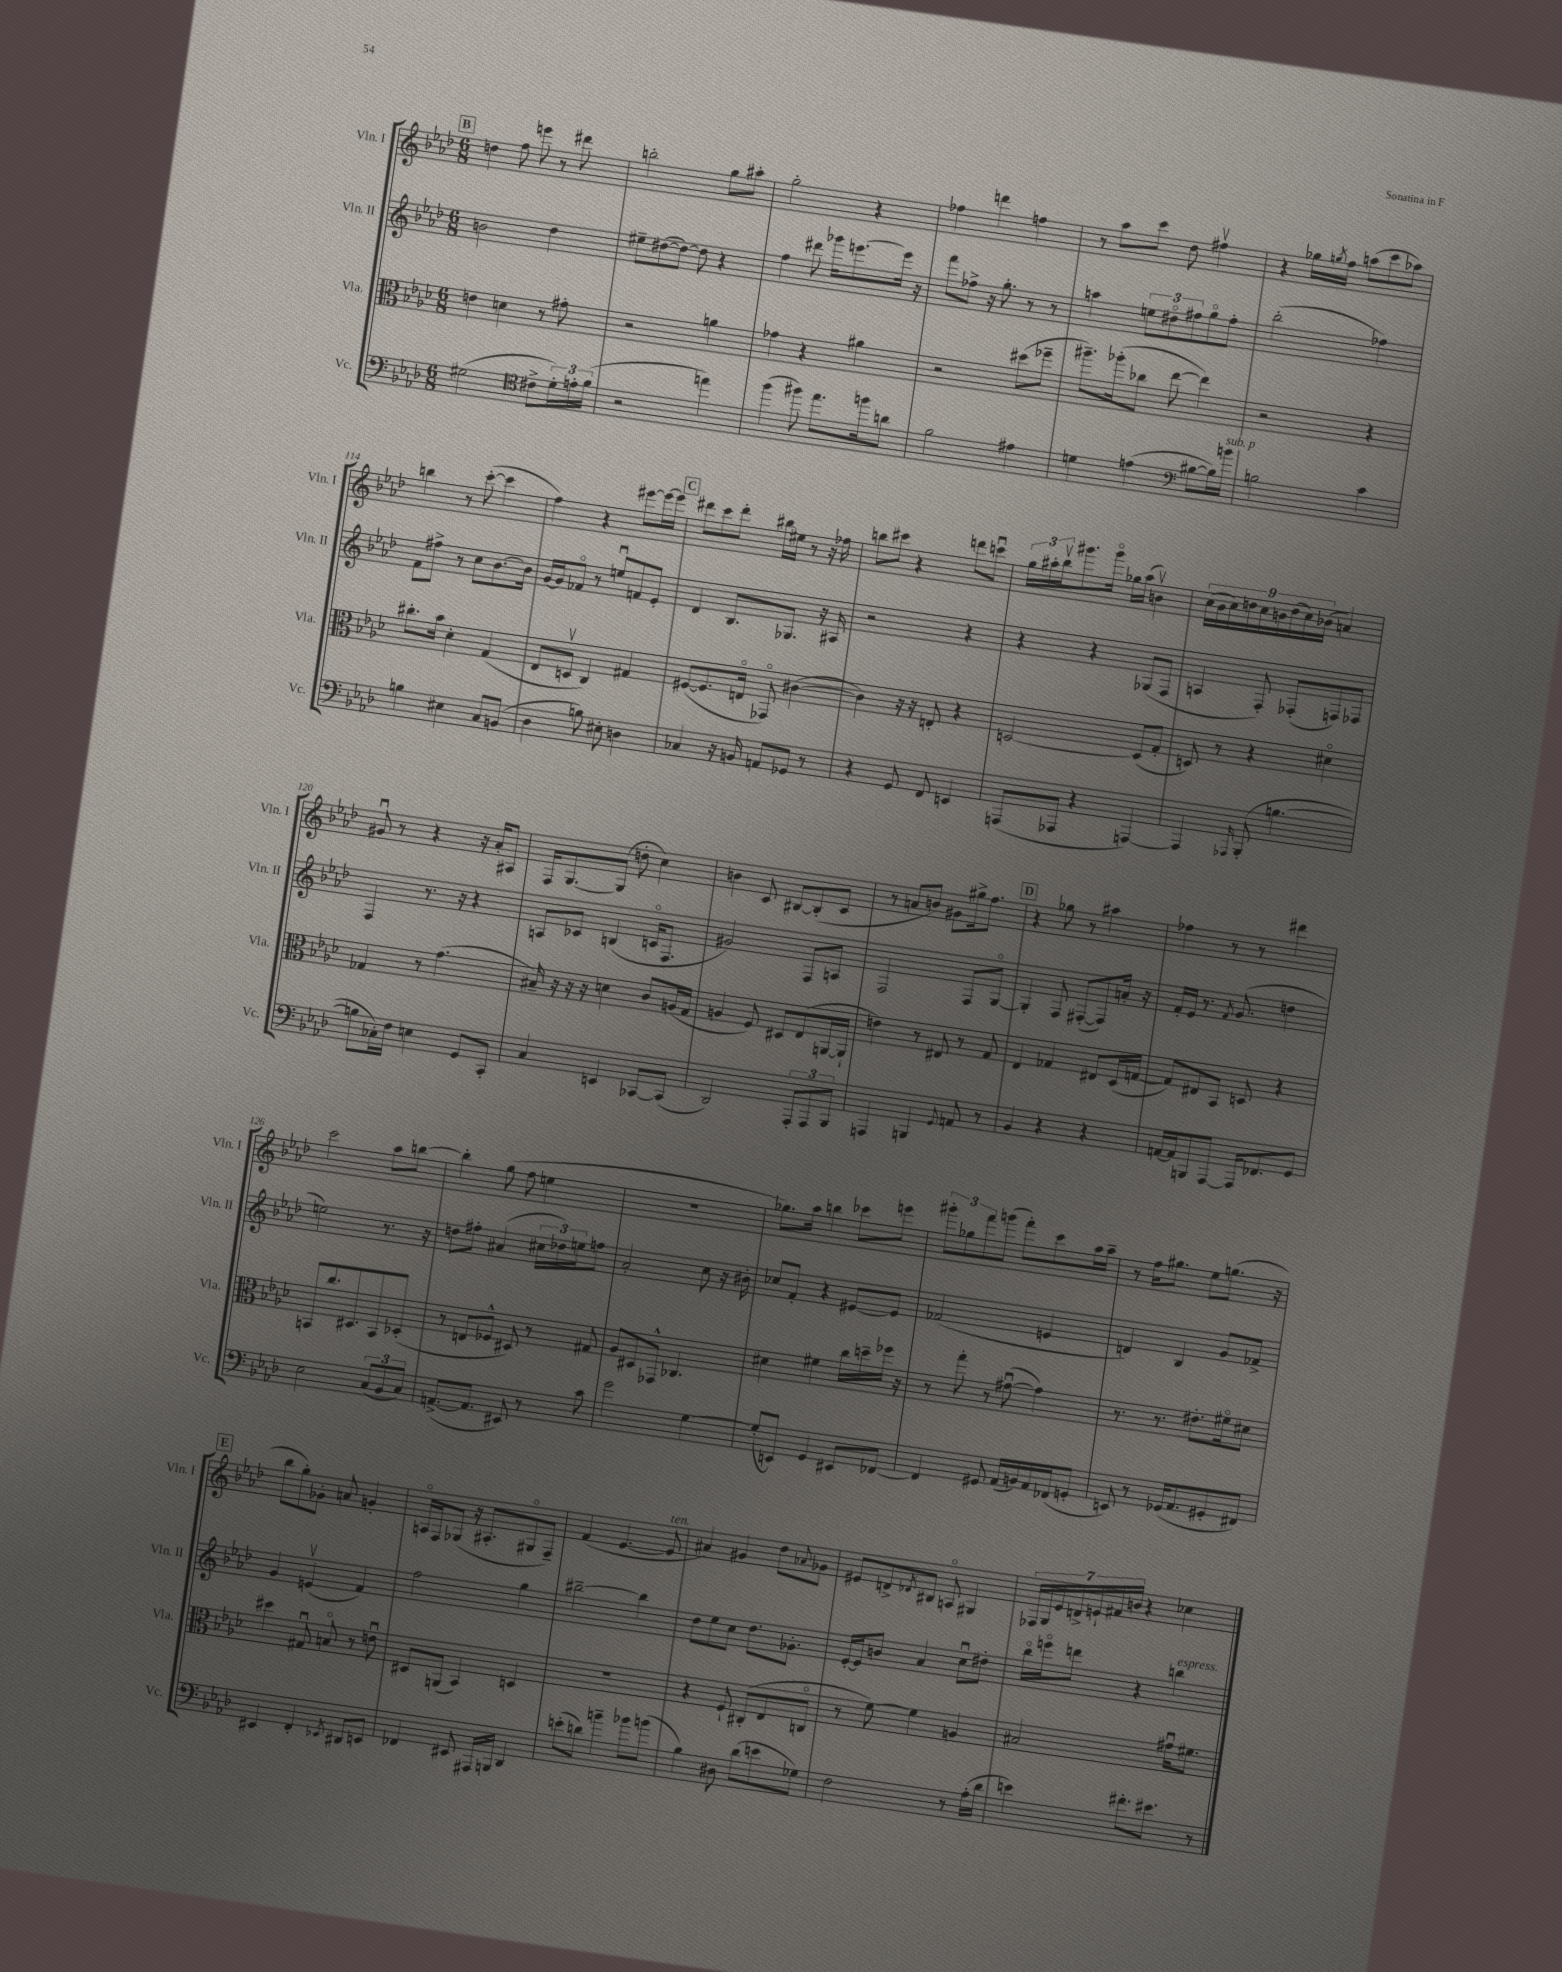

**kern	**kern	**kern	**kern
*staff4	*staff3	*staff2	*staff1
*clefF4	*clefC3	*clefG2	*clefG2
*k[b-e-a-d-]	*k[b-e-a-d-]	*k[b-e-a-d-]	*k[b-e-a-d-]
*M6/8	*M6/8	*M6/8	*M6/8
(2G#	4e	2b	4dd
.	4d	.	8ff
.	.	.	8eee
*clefC4	*	*	*
8c#^	8r	4dd-	8r
24d-')	8g#'	.	8ddd#
24e'	.	.	.
(24f	.	.	.
=	=	=	=
2r	2r	8ee#~	2bb'
.	.	([8dd#	.
.	.	8dd#_)	.
.	.	8dd#]	.
4ee)	4a	4r	8gg
.	.	.	8aa#'
=	=	=	=
(4ff	4g-	4ff	2gg'
8ff#)	4r	8ddd#	.
8.ee-	.	16ggg-	.
.	.	[8.eee	.
.	4a#	.	4r
16ff	.	.	.
8a	.	16eee]	.
.	.	16r	.
=	=	=	=
2f	2r	8fff	4ff-
.	.	8ff-^	.
.	.	16r	4ddd
.	.	8.gg'	.
4e#	(8dd#	8r	4ff
.	8ff-~	8r	.
=	=	=	=
4d	8.aa#~)	4aa	8r
.	.	.	8aa-
.	(16aa-'	.	.
(4e	8cc-	12ee	8ccc
.	.	12dd#o	.
.	[8ee-	.	8dd-
.	.	12ff#	.
*clefF4	*	*	*
[8B#	4ee-])	8ggo	4ff#v
16B#])	.	8ff#'	.
16b	.	.	.
=	=	=	=
2B	2r	(2bb-'	4r
.	.	.	16gg-
.	.	.	8qgg
.	.	.	16ff
.	.	.	(8aa
4c	4r	4ff-)	8ccc
.	.	.	8aa-)
=	=	=	=
4B	8.cc#'	8f	4bb
.	.	8ff#^	.
.	16b-	.	.
4E#	4d-'	8r	8r
.	.	8cc	([8ccc'
8C	(4G	[8.b-	4ccc]
(8BB	.	.	.
.	.	16b-]	.
=	=	=	=
4D-	8E-	[16g	4ff)
.	.	16g]	.
.	8Dv	8f-o	.
8B)	4C)	8r	4r
8E#'	.	8eeu	.
4D	4G#	8f	[8eee#
.	.	8e-'	16eee#_
.	.	.	16eee#]
=	=	=	=
4C-	([8F#	4d-	8ddd#
.	8.F#]	.	8ccc
16r	.	8.B-	8ddd#'
16BB	16Eo	.	.
8AA	8GG-o)	.	16bb#
.	.	8.G-	16ee#
8GG-	([4c#	.	8r
8r	.	16r	16r
.	.	16A#	16ff-
=	=	=	=
4r	4c#])	2r	8bb
.	.	.	8ccc#
8GG	16r	.	4r
.	16r	.	.
8FF	8E'	.	.
4EE	4r	4r	8ddd
.	.	.	8cccu
=	=	=	=
(8AAA	[2D	4r	24gg
.	.	.	24aa#'
.	.	.	24bb-v
8AAA-	.	.	8.ggg#
4r	.	4r	.
.	.	.	16ggg#o
.	.	.	16gg-
.	.	.	(16aa#
[4AAA)	(8D]	(8G-	4bv)
.	8G'	8F	.
=	=	=	=
4AAA]	8D)	4A	(18cc
.	.	.	18b-
.	.	.	18cc)
.	8r	.	.
.	.	.	18dd
.	.	.	18cc
16qqAAA-	.	.	.
(8BBB-'	4r	8F')	.
.	.	.	18b
.	.	.	(18dd
[4.B	.	(8F-'	.
.	.	.	18cc)
.	.	.	(18b-
.	4d#o	8F)	4a)
.	.	8F-	.
=	=	=	=
8B]	4G-	4F	8g#u
16C-')	.	.	8r
16F	.	.	.
4E	8r	8.r	4r
.	(4.g	.	.
.	.	16r	.
8GG	.	4r	16r
.	.	.	16a-'
8CC'	.	.	8A#
=	=	=	=
4C	16B#~)	8A	16F
.	16r	.	[8.G
.	16r	8c-	.
.	16r	.	.
4EE	4d	(4B	(8G]
.	.	.	8dd'
[8CC-	8c	16co	4cc)
.	.	8.F	.
(8CC-]	(16A	.	.
.	16G	.	.
=	=	=	=
2DD-)	4A	2g#)	4b
.	8F)	.	8c
.	8D#	.	[8B#
12AAA-'	(8E-	8F	(8B#']
12AAA-	.	.	.
.	[16AA	8A	8c
12BBB-	.	.	.
.	16AA`]	.	.
=	=	=	=
4AAA	4e)	2F	8r
.	.	.	8a
4BBB	8r	.	8b)
.	8E#	.	8g#
8qqGG	.	.	.
8AA	8r	8F	16gg#^
.	.	.	8.ff
8r	8G	[8Go	.
=	=	=	=
4BB-	4E-	4G']	4r
4r	4G-	8F	8gg-
.	.	([8F#'	8r
4r	8E#	8F#])	4aa#
.	(16D-	16a'	.
.	[16G	16r	.
=	=	=	=
[16AA	8G])	16f'	4ff-
16AA]	.	16e-	.
8BBB	8E#	8.r	.
[8AAA-	8BB-	.	8r
.	.	8qf	.
.	.	(8.g	.
16AAA-]	8D	.	8r
8.FF-	.	.	.
.	4r	4dd	4ddd#
8GG	.	.	.
=	=	=	=
2E-	8BB	2ee)	2ccc
.	8.cc	.	.
.	8.D#	.	.
(12C	8BB	8.r	8aa-
12BB-	.	.	.
.	(8D-'	.	[8bb
12C)	.	.	.
.	.	16r	.
=	=	=	=
([8.AA^	8r	8dd	4bb']
.	8E	8ff#'	.
8.AA]	.	.	.
.	8F-^^	(4a#	(8gg
8EE#)	8D#)	.	8ff
8r	8r	24cc#	4ee
.	.	24dd-)	.
.	.	24ee	.
8c	8G#	8ff	.
=	=	=	=
2g	8A-	2a-'	2.r
.	8D#	.	.
.	8GG-^^	.	.
.	4.C-	.	.
[4G	.	8cc	.
.	.	16r	.
.	.	16b#'	.
=	=	=	=
(8G']	4d#	8cc-	8.gg-)
8EE)	.	8f'	.
.	.	.	16aa-
4GG	4f#	4r	4bb
8EE#	16cc	[8e#	8ccc-
.	16dd~	.	.
[8FF-	16ff-	8e#]	8eee
.	16r	.	.
=	=	=	=
4FF-]	8r	(2f-	12ggg#'
.	.	.	12gg-
.	8gg'	.	.
.	.	.	12fff
8GG#	8r	.	(8ggg
(16AA-	([8g#u	.	8fff')
16BB)	.	.	.
16AA-	4g#])	4e	8ccc
(16FF-	.	.	.
8GG'	.	.	16aa-
.	.	.	16aa-~
=	=	=	=
8EE)	8.r	4d)	8r
8r	.	.	16ff
.	8.r	.	8.gg#
(16GG-	.	4B-	.
8.AA-	.	.	.
.	8.e#'	.	8ee-
8GG#'	.	8g	(8.gg
.	16f#o	.	.
8FF#)	8d#	8f-^	.
.	.	.	16r
=	=	=	=
4EE#	4dd#	4g	8bb-
.	.	.	8gg')
4FF'	8G#u	(4ev	8g-'
.	8Bo	.	8a
8qEE-	.	.	.
8DD#	8r	4f)	4g'
8EE	8eu	.	.
=	=	=	=
4FF-	8D#	2ff	16Ao
.	.	.	16F
.	(8AA	.	(8G-
8EE#	4BB-)	.	16r
.	.	.	8.A#'
16AAA#	.	.	.
16BBB	.	.	.
4DD-	4D	4gg	8G#o
.	.	.	8F~)
=	=	=	=
(8e'	2.r	[2bb#~	(4f
8d)	.	.	.
4b~	.	.	[4.e-
8b-	.	4bb#]	.
(8b	.	.	8e-]
=	=	=	=
4B-)	4r	8dd-	4a#)
.	.	8ee-	.
8D#	8F`	8cc	4g#
(8d-	(8C#'	8.dd-	.
8e	8E-	.	8dd-
.	.	8.g-'	.
.	.	.	8qqa-
8G-)	8Co	.	8g-
=	=	=	=
2F	8r	[16e-'	8e#
.	.	16e-]	.
.	[8f)	8b	8d^
.	.	.	8qd-
.	4f]	4a-	8B#
.	.	.	8Ao
8r	4A	8ccu	4G#
(16A-'	.	8dd#'	.
16d-	.	.	.
=	=	=	=
4e)	2B#	16bb-o	28F-
.	.	.	28G
.	.	16eeeo	.
.	.	.	28e-
.	.	.	28d^
.	.	8ddd	.
.	.	.	28e`
.	.	.	28f#
.	.	.	28b
8.f#'	.	4r	4r
8.e#	.	.	.
.	16g#u	4bb	4cc-
.	8.f#	.	.
8r	.	.	.
==	==	==	==
*-	*-	*-	*-
